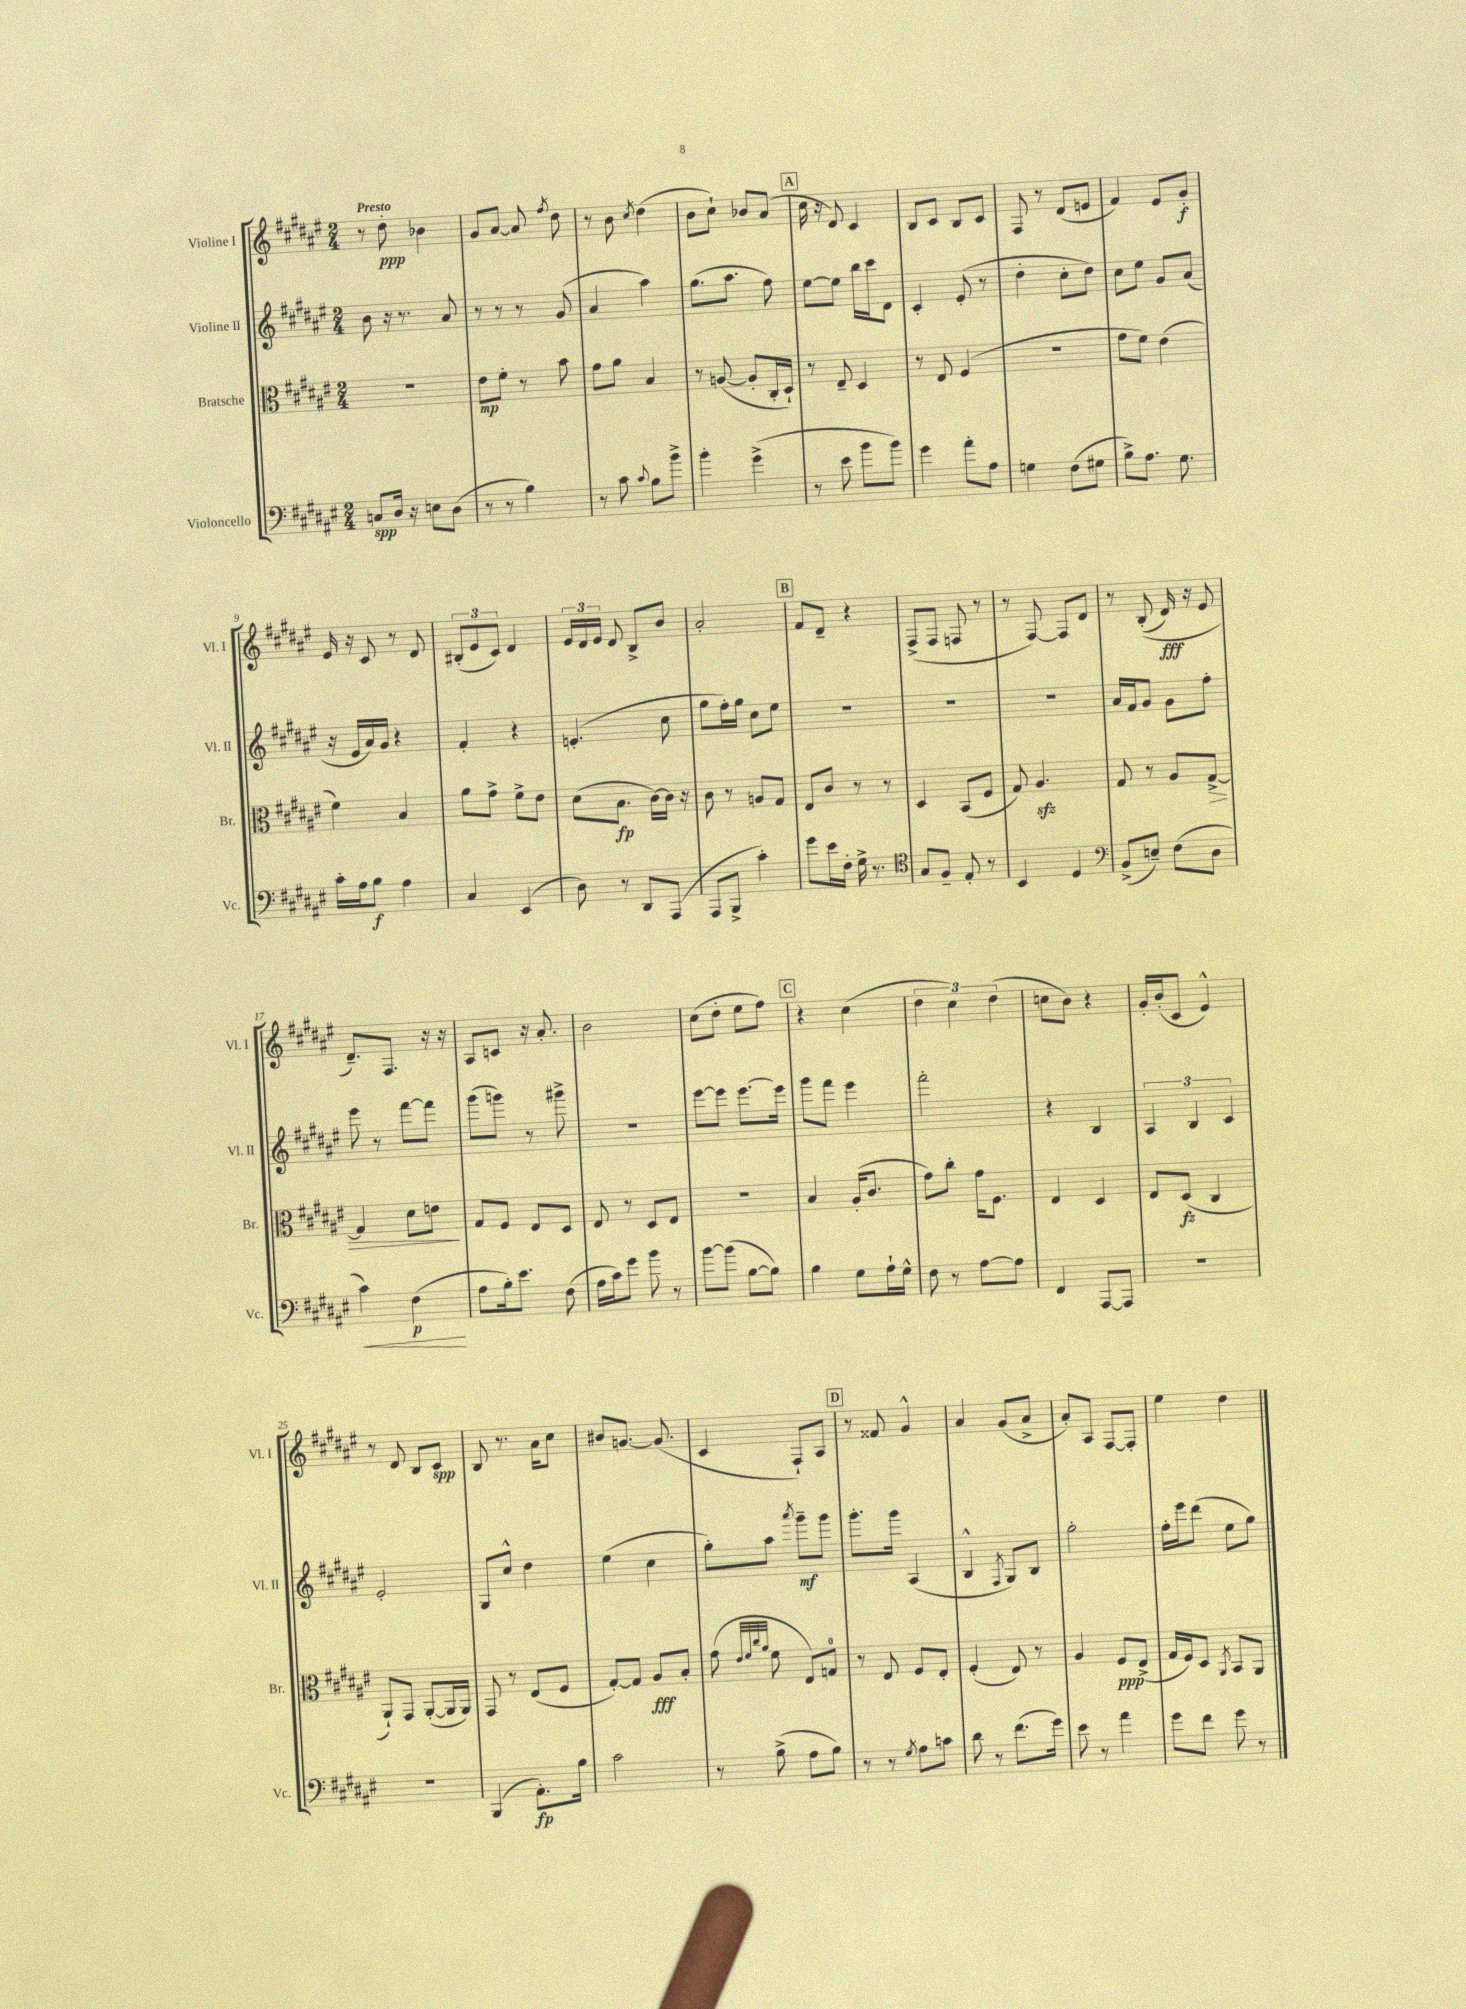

**kern	**kern	**kern	**kern
*staff4	*staff3	*staff2	*staff1
*clefF4	*clefC3	*clefG2	*clefG2
*k[f#c#g#d#a#e#]	*k[f#c#g#d#a#e#]	*k[f#c#g#d#a#e#]	*k[f#c#g#d#a#e#]
*M2/4	*M2/4	*M2/4	*M2/4
8C/L	2r	8b\	8r
16D#/Jk	.	16r	8dd#'\
16r	.	8.r	.
8E\L	.	.	4b-\
(8D#\J	.	8a#/	.
=	=	=	=
8r	8e#\L	8r	8g#/L
8r	8f#'\J	8r	[8a#/J
4B\)	8r	8r	8a#/]
.	.	.	8qff#/
.	8b\	(8g#/	8dd#\
=	=	=	=
8r	8g#\L	4a#/	8r
8c#\	8a#\J	.	8b\
8qqc#/	.	.	8qcc#/
8B\L	4B/	4aa#\)	(4dd#\
8b^\J	.	.	.
=	=	=	=
4b'\	8r	(8.gg#\L	8b\L
.	([8A/	.	8cc#`\J)
.	.	8.aa#\J	.
(4g#^\	8A'/]L	.	8b-/L
.	16C#'/L	8ff#\)	(8a#/J
.	16D#`/JJ)	.	.
=	=	=	=
8r	8r	[8ee#\L	16cc#\
.	.	.	16r
8e#\	8E#~/	8ee#\]J	8d#/)
8b\L	4D#/	16bb\LL	4c#/
.	.	16ccc#\J	.
8b\J)	.	8d#\J	.
=	=	=	=
4g#\	8r	4c#'/	8B/L
.	8E#/	.	8c#/J
8a#'\L	(4F#/	(8e#'/	8B/L
8A#\J	.	8r	8c#/J
=	=	=	=
4G\	2r	4dd#'\	8F#/
.	.	.	8r
(8F#\L	.	8cc#'\L	(8d#/L
8G#\J	.	8dd#\J)	8e/J
=	=	=	=
8B^\L)	8g#\L	8cc#\L	4f#/)
8.A#\J	8f#\J)	8ee#\J	.
.	(4e#\	8g#/L	8e#/L
8.G#\	.	.	.
.	.	(8a#/J	8g#'/J
=	=	=	=
16c#'\LL	4f#\)	16r	16e#/
16A#\J	.	16e#/LL	16r
8B\J	.	16a#/)	8c#/
.	.	16g#/JJ	.
4A#\	4B/	4r	8r
.	.	.	8d#/
=	=	=	=
4C#/	8a#\L	4f#'/	(12B#'/L
.	.	.	12e#/
.	8g#^\J	.	.
.	.	.	12c#/J)
(4EE#/	8f#^\L	4r	4d#/
.	8e#\J	.	.
=	=	=	=
8D#\)	(8d#\L	(4.e'/	24e#/LL
.	.	.	24d#/
.	.	.	24e#/JJ
8r	8.B\J	.	8d#/
8DD#/L	.	.	8B^/L
.	[16c#\LL)	.	.
(8AAA#/J	16c#\]JJ	8cc#\	8b/J
.	16r	.	.
=	=	=	=
8AAA#/L	8c#\	8gg#\L	2a#'/
8BBB^/J	8r	16ff#'\L)	.
.	.	16gg#\JJ	.
4c#'\)	8A/L	8cc#\L	.
.	8G#/J	8ee#\J	.
=	=	=	=
8g#\L	8E#/L	2r	8f#/L
16e#\L	8c#/J	.	8d#~/J
16F#'\JJ	.	.	.
16G#^\	8r	.	4r
8.r	.	.	.
.	8r	.	.
=	=	=	=
*clefC4	*	*	*
8G#/L	4D#/	2r	(8F#^/L
8F#~/J	.	.	8F#/J
8E#'/	(8BB/L	.	8F/
8r	8F#/J	.	8r
=	=	=	=
4BB/	8G#/)	2r	8r
.	4.A#/	.	[8F#/)
4D#/	.	.	8F#/]L
.	.	.	8d#/J
=	=	=	=
*clefF4	*	*	*
(8BB^/L	8G#/	16a#/LL	8r
.	.	16f#/J	.
8E~/J)	8r	8g#/J	&((8B'/
(8F#\L	8A#/L	8g#\L	16d#/)
.	.	.	16r
8D#\J	[8G#^/J	8ff#'\J	8e#/
=	=	=	=
4c#\)	4G#/]	8eee#\	8.d#~/L&)
.	.	8r	.
.	.	.	8.F#/J
(4F#\	8d#\L	[8fff#\L	.
.	8e\J	8fff#\]J	16r
.	.	.	16r
=	=	=	=
8A#\L	8G#/L	(8ggg#\L	8A#/L
16B'\k)	8F#/J	8ggg\J)	8c/J
8.e#\J	.	.	.
.	8E#/L	8r	16r
.	.	.	8.a#'/
(8F#\	8D#/J	8ggg#^\	.
=	=	=	=
16A#\LL	8E#/	2r	2b\
16c#\J)	.	.	.
8g#\J	8r	.	.
8b\	8D#/L	.	.
8r	8E#/J	.	.
=	=	=	=
[8b\L	2r	[8eee#\L	(8cc#\L
(8b\]J	.	8eee#\]J	8dd#'\J
[8B\L	.	[8.eee#\L	8ee#\L
8B\]J)	.	.	8ff#\J)
.	.	16eee#\]Jk	.
=	=	=	=
4B\	4B/	8ggg#\L	4r
.	.	8fff#\J	.
8G#\L	(16A#'/LK	4eee#\	(4cc#\
.	8.c#/J	.	.
16A#`\L	.	.	.
16G#^^\JJ	.	.	.
=	=	=	=
8F#\	8g#\L)	2fff#'\	6dd#\
8r	8cc#'\J	.	.
.	.	.	6cc#\)
[8A#\L	16g#\LK	.	.
.	8.F#\J	.	.
.	.	.	(6dd#\
8A#\]J	.	.	.
=	=	=	=
4FF#/	4E#/	4r	8cc\L
.	.	.	8b\J)
[8AAA#/L	4D#/	4B/	4r
8AAA#/]J	.	.	.
=	=	=	=
2r	8E#/L	6A#/	16g#'/LL
.	.	.	(16b'/J
.	(8D#/J	.	8c#/J
.	.	6B/	.
.	4C#/	.	4e#^^/)
.	.	6c#/	.
=	=	=	=
2r	8AA#`/L)	2e#'/	8r
.	8GG#/J	.	8d#/
.	([8AA#'/L	.	8B/L
.	16AA#/]L	.	8c#/J
.	16AA#/JJ)	.	.
=	=	=	=
(4BBB/	8GG#/	8G#/L	8B/
.	8r	8cc#^^/J	8.r
8.AA#'\L)	(8E#/L	4dd#\	.
.	.	.	16a#\LK
.	8F#/J	.	8cc#\J
16B\Jk	.	.	.
=	=	=	=
2c#\	[8G#'/L)	(4ee#\	8b#/L
.	8G#/]J	.	[8.g/J
.	8A#/L	4cc#\	.
.	.	.	(8.g/]
.	8B'/J	.	.
=	=	=	=
8r	(8g#\	8gg#'\L)	4c#/
.	32qqe#/LLL	.	.
.	32qqf#/	.	.
.	32qqcc#/	.	.
.	32qqa#/JJJ	.	.
(8B^\	8f#\	8aa#\J	.
.	.	8qaaa#/	.
8A#\L	8E#/L)	8ggg#~\L	8F#`/L)
8B\J)	8G/J	8ggg#\J	8A#/J
=	=	=	=
8r	8r	8.ggg#'\L	8r
8r	8E#/	.	8f##/
.	.	16ggg#\Jk	.
8qG#/	.	.	.
8A#\L	8F#/L	(4A#/	4g#^^/
8c\J	8E#'/J	.	.
=	=	=	=
8d#\	(4F#'/	4B^^/	4a#/
8r	.	.	.
.	.	8qF#/	.
(8.f#\L	8E#/)	8G#/L)	(8g#/L
.	8r	8B/J	8a#^/J
16g#\Jk)	.	.	.
=	=	=	=
8e#\	4A#/	2gg#'\	8a#'/L)
8r	.	.	8A#/J
4a#\	8F#/L	.	[8F#/L
.	(8E#^/J	.	8F#'/]J
=	=	=	=
8g#\L	16G#/LL	16ff#'\LL	4ee#\
.	16F#/J)	16eee#\J	.
8f#\J	8D#/J	(8ddd#\J	.
.	8qAA#/	.	.
8g#\	8BB/L	8ee#\L	4dd#\
8r	8AA#/J	8gg#\J)	.
==	==	==	==
*-	*-	*-	*-
